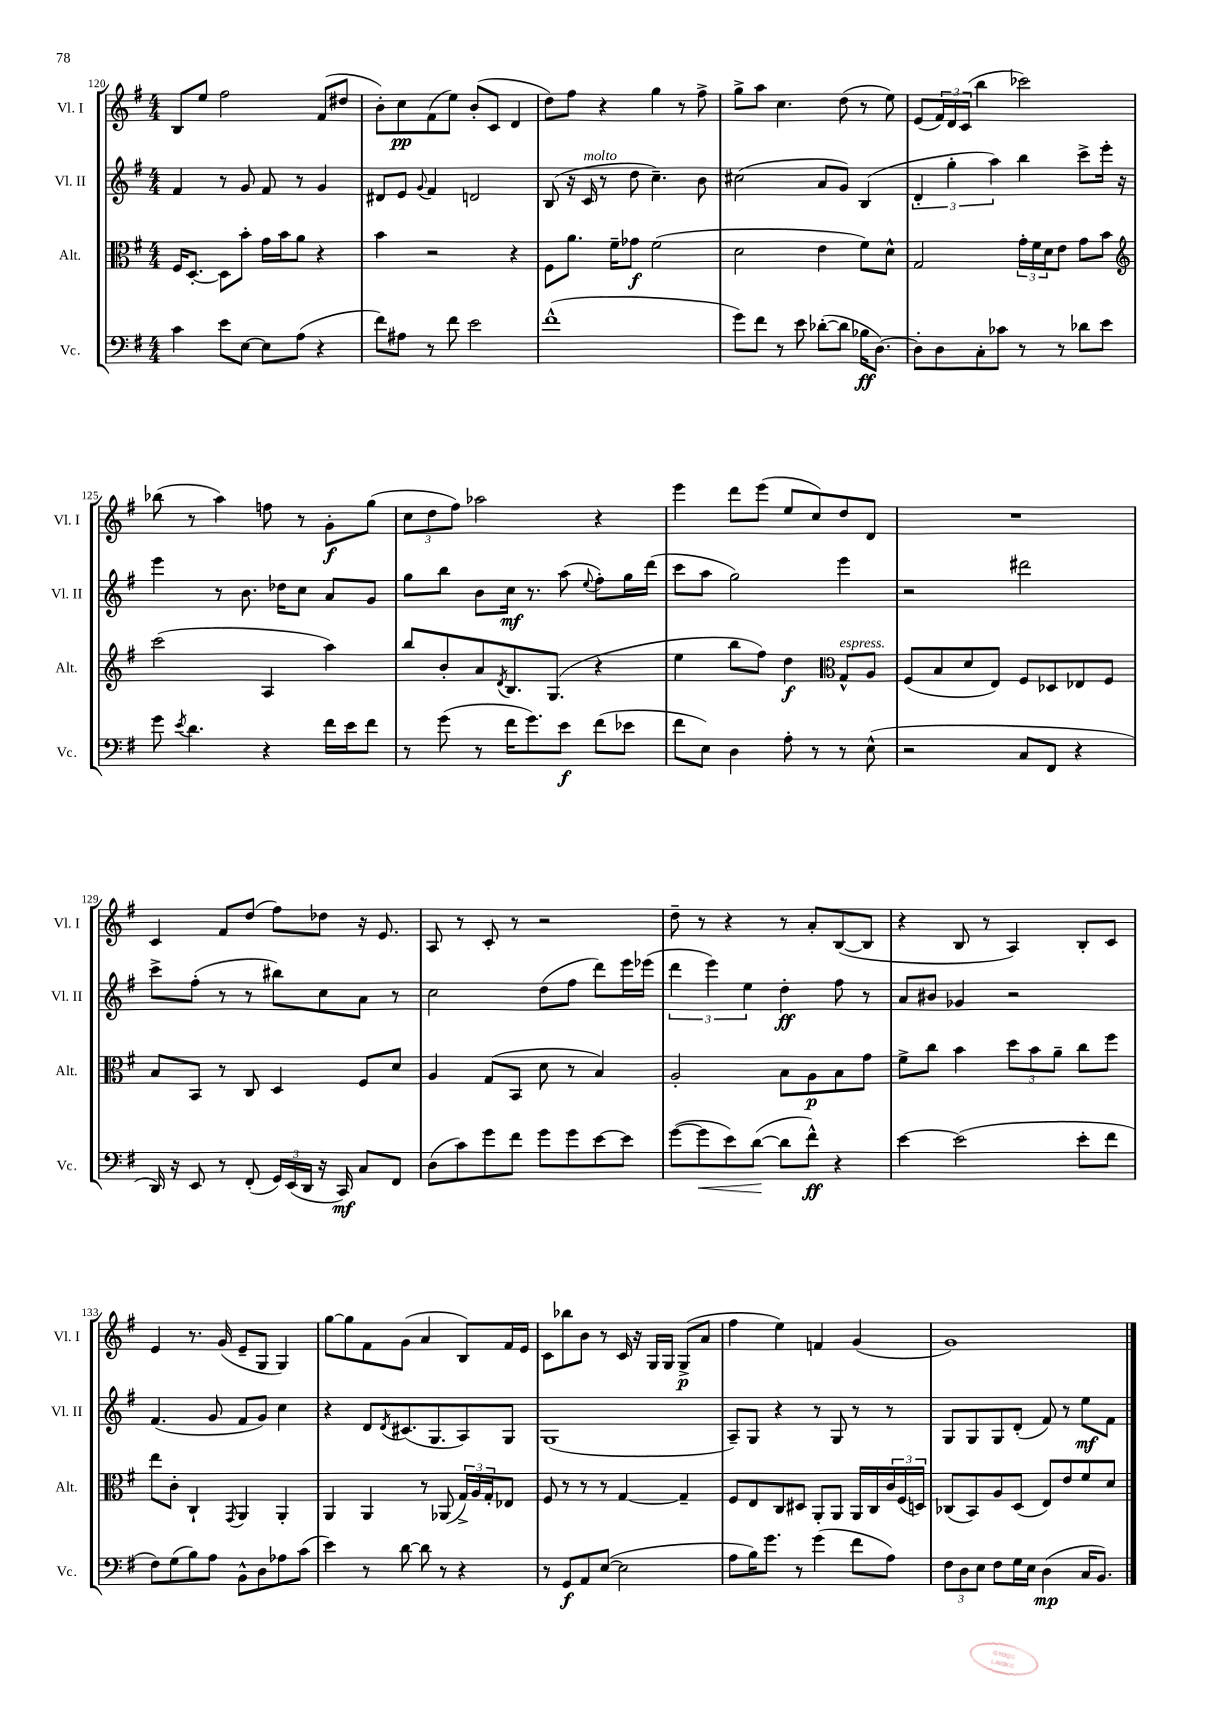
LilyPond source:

<<
\new StaffGroup <<
\new Staff = "s0" \with { instrumentName = "Vl. I" shortInstrumentName = "Vl. I" } {
    \clef treble \key g \major \numericTimeSignature \time 4/4
    b8 e''8 fis''2 fis'8( dis''8 |
    b'8-.) c''8\pp fis'8( e''8) b'8-.( c'8 d'4 |
    d''8) fis''8 r4 g''4 r8 fis''8-> |
    g''8-> a''8 c''4. d''8( r8 e''8) |
    e'8( \tuplet 3/2 { fis'16) d'16 c'16( } b''4 ces'''2) |
    bes''8( r8 a''4) f''8 r8 g'8-.\f g''8( |
    \tuplet 3/2 { c''8 d''8 fis''8) } aes''2 r4 |
    e'''4 d'''8 e'''8( e''8 c''8) d''8 d'8 |
    R1 |
    c'4 fis'8 d''8( fis''8) des''8 r16 e'8. |
    a8 r8 c'8-. r8 r2 |
    d''8-- r8 r4 r8 a'8-. b8~( b8 |
    r4 b8 r8 a4) b8-. c'8 |
    e'4 r8. g'16( e'8-- g8 g4) |
    g''8~ g''8 fis'8 g'8( a'4 b8) fis'16 e'16 |
    c'8 bes''8 b'8 r8 c'16 r16 g16 g16 g8->\p( a'8 |
    fis''4 e''4) f'4 g'4( |
    g'1) \bar "|." |
}
\new Staff = "s1" \with { instrumentName = "Vl. II" shortInstrumentName = "Vl. II" } {
    \clef treble \key g \major \numericTimeSignature \time 4/4
    fis'4 r8 g'8 fis'8 r8 g'4 |
    dis'8 e'8 \appoggiatura { g'8 } fis'4 d'2 |
    b8( r16 c'16^\markup { \italic "molto" } r8 d''8 c''4.--) b'8 |
    cis''2( a'8 g'8) b4( |
    \tuplet 3/2 { d'4-. g''4-. a''4) } b''4 c'''8-> e'''16-. r16 |
    e'''4 r8 b'8. des''16 c''8 a'8 g'8 |
    g''8 b''8 b'8 c''16\mf r8. a''8( \appoggiatura { e''8 } fis''8-.) g''16 d'''16( |
    c'''8 a''8 g''2) e'''4 |
    r2 dis'''2 |
    c'''8-> fis''8-.( r8 r8 bis''8) c''8 a'8 r8 |
    c''2 d''8( fis''8 d'''8) e'''16 ees'''16( |
    \tuplet 3/2 { d'''4 e'''4) e''4 } d''4-.\ff fis''8 r8 |
    a'8 bis'8 ges'4 r2 |
    fis'4.( g'8 fis'8 g'8) c''4 |
    r4 d'8 \acciaccatura { d'8 } cis'8.( g8. a8) g8 |
    g1( |
    a8--) g8 r4 r8 g8 r8 r8 |
    g8 g8 g8 d'8-.( fis'8) r8 e''8\mf fis'8 \bar "|." |
}
\new Staff = "s2" \with { instrumentName = "Alt." shortInstrumentName = "Alt." } {
    \clef alto \key g \major \numericTimeSignature \time 4/4
    fis16 d8.~-. d8 b'8-. g'16 b'16 a'8 r4 |
    b'4 r2 r4 |
    fis8 a'8. fis'16-- ges'8\f fis'2( |
    d'2 e'4 fis'8) d'8-^ |
    g2 \tuplet 3/2 { g'16-. fis'16 d'16 } e'8 g'8 b'8 |
    \clef treble c'''2( a4 a''4) |
    b''8 b'8-. a'8 \acciaccatura { d'8 } b8. g8.( r4 |
    e''4 b''8 fis''8) d''4\f \clef alto g8-^^\markup { \italic "espress." } a8 |
    fis8( b8 d'8 e8) fis8 des8 ees8 fis8 |
    b8 b,8 r8 c8 d4 fis8 d'8 |
    a4 g8( b,8 d'8 r8 b4) |
    a2-. b8 a8\p b8 g'8 |
    fis'8-> c''8 b'4 \tuplet 3/2 { d''8 b'8 a'8-- } c''8 fis''8 |
    e''8 c'8-. c4-! \acciaccatura { g,8 } a,4 a,4-. |
    a,4 a,4 r8 aes,8( \tuplet 3/2 { g16->) a16 g16-. } ees8 |
    fis8 r8 r8 r8 g4~ g4-- |
    fis8 e8 c8 dis8 a,8-. a,8 a,16 c16 \tuplet 3/2 { c'16 fis16( d16) } |
    ces8( b,8) a8 d8( e8) e'8 fis'8 d'8 \bar "|." |
}
\new Staff = "s3" \with { instrumentName = "Vc." shortInstrumentName = "Vc." } {
    \clef bass \key g \major \numericTimeSignature \time 4/4
    c'4 e'8 e8~ e8 a8( r4 |
    fis'8) ais8 r8 fis'8 e'2 |
    fis'1-^( |
    g'8) fis'8 r8 e'8 des'8~-.( des'8 bes16\ff d8.~) |
    d8-. d8 c8-. ces'8 r8 r8 des'8 e'8 |
    g'8 \acciaccatura { e'8 } d'4. r4 fis'16 e'16 fis'8 |
    r8 g'8( r8 fis'16 g'8.) e'8\f fis'8( ees'8 |
    fis'8 e8) d4 a8-. r8 r8 e8-^( |
    r2 c8 fis,8 r4 |
    d,16) r16 e,8 r8 fis,8-.( \tuplet 3/2 { g,16) e,16( d,16 } r16 c,16\mf) c8 fis,8 |
    d8( c'8) g'8 fis'8 g'8 g'8 e'8~ e'8 |
    g'8~( g'8\< e'8) d'8~\!( d'8 fis'8-^\ff) r4 |
    e'4~ e'2( e'8-. fis'8 |
    fis8) g8( b8) a8 b,8-^ d8 aes8 c'8( |
    e'4) r8 d'8~ d'8 r8 r4 |
    r8 g,8\f a,8 e8~( e2 |
    a8 b16) g'8. r8 g'4( fis'8 a8) |
    \tuplet 3/2 { fis8 d8 e8 } fis8 g16 e16 d4\mp( c16 b,8.) \bar "|." |
}
>>
>>
\layout { \context { \Score currentBarNumber = #120 } }
